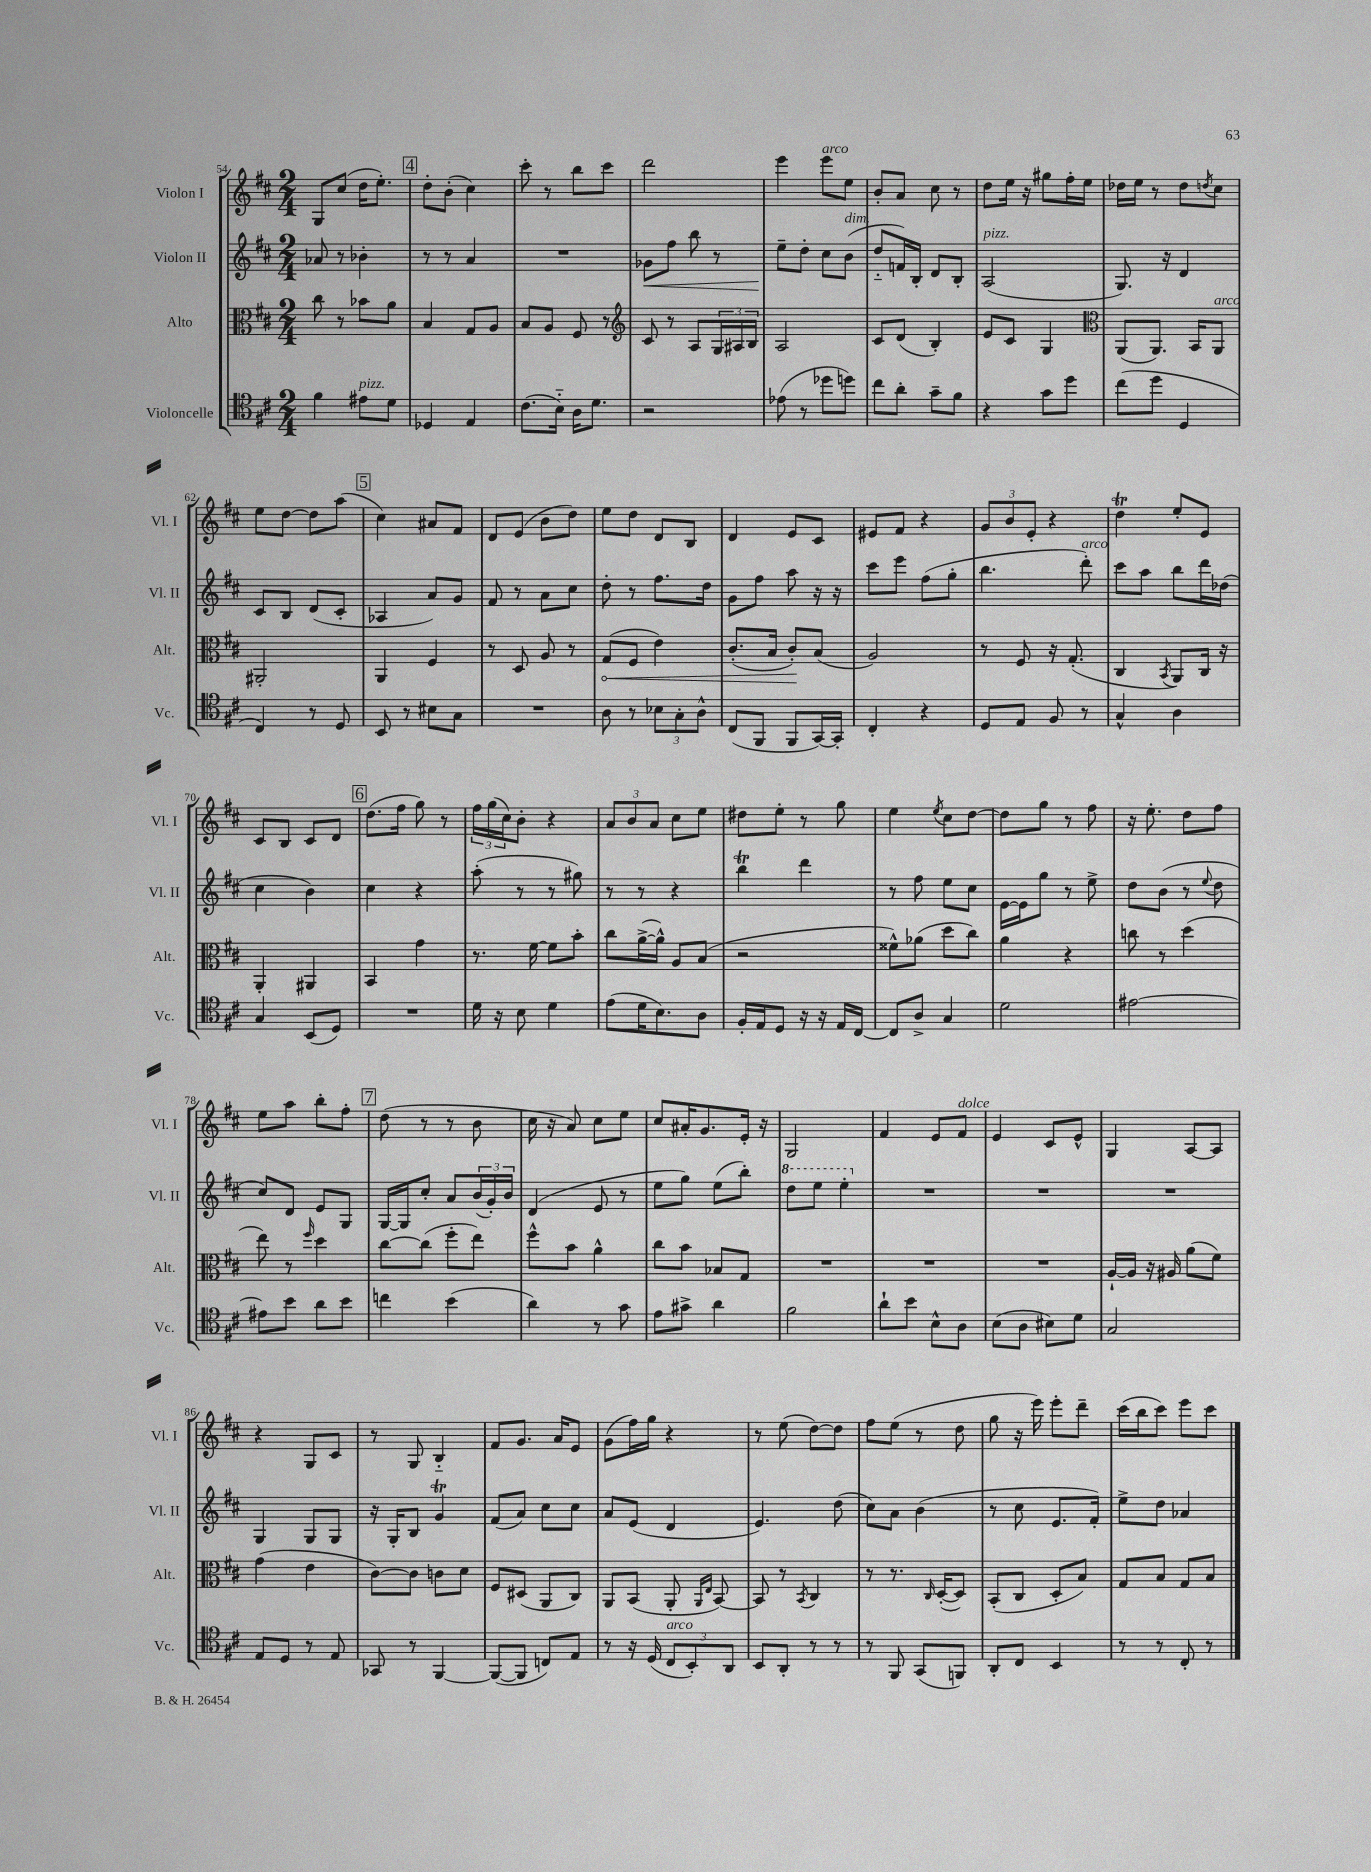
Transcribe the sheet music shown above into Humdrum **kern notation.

**kern	**kern	**dynam	**kern	**dynam	**kern
*part4	*part3	*part3	*part2	*part2	*part1
*staff4	*staff3	*staff3	*staff2	*staff2	*staff1
*I"Violoncelle	*I"Alto	*	*I"Violon II	*	*I"Violon I
*I'Vc.	*I'Alt.	*	*I'Vl. II	*	*I'Vl. I
*clefC4	*clefC3	*	*clefG2	*	*clefG2
*k[f#c#]	*k[f#c#]	*	*k[f#c#]	*	*k[f#c#]
*M2/4	*M2/4	*	*M2/4	*	*M2/4
=54	=54	=54	=54	=54	=54
4f#\	8cc#\	.	8a-X/	.	8G/L
.	8r	.	8r	.	(8cc#/J
!LO:TX:a:i:t=pizz.	!	!	!	!	!
8e#X\L	8b-X\L	.	4b-X'\	.	16dd\KL
.	.	.	.	.	8.ee'\J)
8d\J	8a\J	.	.	.	.
!!LO:REH:place=s1:t=4
=55	=55	=55	=55	=55	=55
4D-X/	4B/	.	8r	.	8dd'\L
.	.	.	8r	.	(8b'\J
4E/	8G/L	.	4a/	.	4cc#\)
.	8A/J	.	.	.	.
=56	=56	=56	=56	=56	=56
(8.c#\L	8B/L	.	2r	.	8ccc#'\
.	8A/J	.	.	.	8r
16B\Jk)	.	.	.	.	.
16A\KL	8F#/	.	.	.	8bb\L
8.d\J	.	.	.	.	.
.	8r	.	.	.	8ccc#\J
=57	=57	=57	=57	=57	=57
*	*clefG2	*	*	*	*
!	!	!	!	!LO:HP:b	!
2r	8c#/	.	8g-X\L	<	2ddd\
.	8r	.	8ff#\J	.	.
.	8A/L	.	8bb\	.	.
.	24G/L	.	8r	.	.
.	24A#X/	.	.	.	.
.	24B/JJ	.	.	.	.
=58	=58	=58	=58	=58	=58
(8e-X\	2A/	.	8ee~\L	.	4eee\
8r	.	.	8dd'\J	[	.
!	!	!	!	!	!LO:TX:a:i:t=arco
8dd-X\L	.	.	8cc#\L	.	8eee\L
!	!	!	!LO:TX:a:i:t=dim.	!	!
8ddn\J)	.	.	(8b\J	.	8ee\J
=59	=59	=59	=59	=59	=59
8cc#\L	8c#/L	.	8dd/L	.	8b'/L
8a'\J	(8d/J	.	16fn/L)	.	8a/J
.	.	.	16B'/JJ	.	.
8g~\L	4B'/)	.	8d/L	.	8cc#\
8f#\J	.	.	8B'/J	.	8r
=60	=60	=60	=60	=60	=60
!	!	!	!LO:TX:a:i:t=pizz.	!	!
4r	8e/L	.	(2A/	.	8dd\L
.	8c#/J	.	.	.	16ee\Jk
.	.	.	.	.	16r
8g\L	4G/	.	.	.	8gg#X\L
8dd\J	.	.	.	.	16ff#'\L
.	.	.	.	.	16ee\JJ
=61	=61	=61	=61	=61	=61
*	*clefC3	*	*	*	*
(8cc#\L	(8AA/L	.	8.G/)	.	16dd-X\LL
.	.	.	.	.	16ee\JJ
8dd\J	8.AA/J)	.	.	.	8r
.	.	.	16r	.	.
4D/	.	.	4d/	.	8dd-\L
.	16BB/KL	.	.	.	.
.	.	.	.	.	8qddn/
!	!LO:TX:a:i:t=arco	!	!	!	!
.	8AA/J	.	.	.	8cc#\J
!!LO:LB:g=z
=62	=62	=62	=62	=62	=62
4C#/)	2AA#X'/	.	8c#/L	.	8ee\L
.	.	.	8B/J	.	[8dd\J
8r	.	.	(8d/L	.	8dd\L]
8D/	.	.	8c#'/J	.	(8aa\J
!!LO:REH:place=s1:t=5
=63	=63	=63	=63	=63	=63
8BB/	4AA/	.	4A-X/	.	4cc#\)
8r	.	.	.	.	.
8B#X\L	4F#/	.	8a/L)	.	8a#X/L
8G\J	.	.	8g/J	.	8f#/J
=64	=64	=64	=64	=64	=64
2r	8r	.	8f#/	.	8d/L
.	8D/	.	8r	.	(8e/J
.	8A/	.	8a\L	.	8b\L
.	8r	.	8cc#\J	.	8dd\J)
=65	=65	=65	=65	=65	=65
!	!	!LO:HP:b	!	!	!
8A\	(8G/L	<	8dd'\	.	8ee\L
8r	8F#/J	.	8r	.	8dd\J
12B-X\L	4e\)	.	8.ff#\L	.	8d/L
12G'\	.	.	.	.	.
.	.	.	.	.	8B/J
12A^^\J	.	.	.	.	.
.	.	.	16dd\Jk	.	.
=66	=66	=66	=66	=66	=66
(8C#/L	(8.c#'/L	.	8g\L	.	4d/
8FF#/J	.	.	8ff#\J	.	.
.	16B/Jk	.	.	.	.
8FF#/L	8c#'/L)	.	8aa\	.	8e/L
[16GG/L)	(8B/J	[	16r	.	8c#/J
16GG'/JJ]	.	.	16r	.	.
=67	=67	=67	=67	=67	=67
4C#'/	2A/)	.	8ccc#\L	.	8e#X/L
.	.	.	8eee\J	.	8f#/J
4r	.	.	(8ff#\L	.	4r
.	.	.	8gg'\J	.	.
=68	=68	=68	=68	=68	=68
8D/L	8r	.	4.bb\	.	12g/L
.	.	.	.	.	12b/
8E/J	8F#/	.	.	.	.
.	.	.	.	.	12e'/J
8F#/	16r	.	.	.	4r
.	(8.G'/	.	.	.	.
!	!	!	!LO:TX:a:i:t=arco	!	!
8r	.	.	8ddd'\)	.	.
=69	=69	=69	=69	=69	=69
4G^^/	4C#/	.	8ccc#\L	.	4ddT\
.	.	.	8aa\J	.	.
.	8qBB/	.	.	.	.
4A\	8AA/L)	.	8bb\L	.	8ee'/L
.	16C#/Jk	.	16ddd\L	.	8e/J
.	16r	.	(16dd-X\JJ	.	.
!!LO:LB:g=z
=70	=70	=70	=70	=70	=70
4G/	4AA'/	.	4cc#\	.	8c#/L
.	.	.	.	.	8B/J
(8BB/L	4AA#X/	.	4b\)	.	8c#/L
8D/J)	.	.	.	.	8d/J
!!LO:REH:place=s1:t=6
=71	=71	=71	=71	=71	=71
2r	4BB/	.	4cc#\	.	(8.dd\L
.	.	.	.	.	16ff#\Jk
.	4g\	.	4r	.	8gg\)
.	.	.	.	.	8r
=72	=72	=72	=72	=72	=72
16d\	8.r	.	(8aa'\	.	24ff#\LL
.	.	.	.	.	(24gg\
16r	.	.	.	.	.
.	.	.	.	.	24cc#\J)
8B\	.	.	8r	.	8b'\J
.	[16f#\	.	.	.	.
4d\	8f#\L]	.	8r	.	4r
.	8b'\J	.	8gg#X\)	.	.
=73	=73	=73	=73	=73	=73
(8e\L	8cc#\L	.	8r	.	12a/L
.	.	.	.	.	12b/
16d\K	([16a^\L	.	8r	.	.
.	.	.	.	.	12a/J
8.B\)	16a^^\JJ])	.	.	.	.
.	8A/L	.	4r	.	8cc#\L
8A\J	(8B/J	.	.	.	8ee\J
=74	=74	=74	=74	=74	=74
16F#'/LL	2r	.	4bbT\	.	8dd#X\L
16E/J	.	.	.	.	.
8D/J	.	.	.	.	8ee'\J
16r	.	.	4ddd\	.	8r
16r	.	.	.	.	.
16E/LL	.	.	.	.	8gg\
[16C#/JJ	.	.	.	.	.
=75	=75	=75	=75	=75	=75
8C#/L]	8f##X^^\L)	.	8r	.	4ee\
8A^/J	(8a-X\J	.	8ff#\	.	.
.	.	.	.	.	8qee/
4G/	8dd\L	.	8ee\L	.	8cc#\L
.	8cc#\J)	.	8cc#\J	.	[8dd\J
=76	=76	=76	=76	=76	=76
2d\	4a\	.	[16e\LL	.	8dd\L]
.	.	.	16e\J]	.	.
.	.	.	8gg\J	.	8gg\J
.	4r	.	8r	.	8r
.	.	.	8ee^\	.	8ff#\
=77	=77	=77	=77	=77	=77
[2e#X\	8ccn\	.	8dd\L	.	16r
.	.	.	.	.	8.ee'\
.	8r	.	(8b\J	.	.
.	(4dd\	.	8r	.	8dd\L
.	.	.	8qqee/	.	.
.	.	.	8dd\	.	8ff#\J
!!LO:LB:g=z
=78	=78	=78	=78	=78	=78
8e#X\L]	8ee\)	.	8cc#/L)	.	8ee\L
8b\J	8r	.	8d/J	.	8aa\J
.	16qqff#/	.	.	.	.
8a\L	4dd\	.	8e/L	.	8bb'\L
8b\J	.	.	8G/J	.	8ff#'\J
!!LO:REH:place=s1:t=7
=79	=79	=79	=79	=79	=79
4ccn\	[8cc#\L	.	[16G/LL	.	(8dd\
.	.	.	16G/J]	.	.
.	(8cc#\J]	.	8cc#'/J	.	8r
(4b\	8ff#'\L	.	8a/L	.	8r
.	8ee\J)	.	(24b/L	.	8b\
.	.	.	24g'/)	.	.
.	.	.	24b/JJ	.	.
=80	=80	=80	=80	=80	=80
4a\)	8ff#^^\L	.	(4d/	.	16cc#\
.	.	.	.	.	16r
.	8b\J	.	.	.	8a/)
8r	4a^^\	.	8e/	.	8cc#\L
8g\	.	.	8r	.	8ee\J
=81	=81	=81	=81	=81	=81
8e\L	8cc#\L	.	8ee\L	.	8cc#/L
8g#X^\J	8b\J	.	8gg\J)	.	16a#X'/K
.	.	.	.	.	8.g/
4a\	8B-X/L	.	(8ee\L	.	.
.	8G/J	.	8bb'\J)	.	16e'/Jk
.	.	.	.	.	16r
=82	=82	=82	=82	=82	=82
*	*	*	*8va	*	*
2f#\	2r	.	8ddd\L	.	2G/
.	.	.	8eee\J	.	.
.	.	.	4eee'\	.	.
=83	=83	=83	=83	=83	=83
*	*	*	*X8va	*	*
8a`\L	2r	.	2r	.	4f#/
8b\J	.	.	.	.	.
8B^^\L	.	.	.	.	8e/L
!	!	!	!	!	!LO:TX:a:i:t=dolce
8A\J	.	.	.	.	8f#/J
=84	=84	=84	=84	=84	=84
(8B\L	2r	.	2r	.	4e/
8A\J	.	.	.	.	.
8B#X\L)	.	.	.	.	8c#/L
8d\J	.	.	.	.	8e^^/J
=85	=85	=85	=85	=85	=85
2G/	[16A`/LL	.	2r	.	4G/
.	16A/JJ]	.	.	.	.
.	16r	.	.	.	.
.	16A#X/	.	.	.	.
.	(8a\L	.	.	.	[8A/L
.	8f#\J)	.	.	.	8A/J]
!!LO:LB:g=z
=86	=86	=86	=86	=86	=86
8E/L	(4g\	.	4G/	.	4r
8D/J	.	.	.	.	.
8r	4e\	.	8G/L	.	8G/L
8E/	.	.	8G/J	.	8c#/J
=87	=87	=87	=87	=87	=87
8GG-X/	[8c#\L)	.	16r	.	8r
.	.	.	16G'/KL	.	.
8r	8c#\J]	.	8B/J	.	8G/
[4FF#/	8cn\L	.	4gT/	.	4B/
.	8d\J	.	.	.	.
=88	=88	=88	=88	=88	=88
(8FF#/L_	8F#/L	.	(8f#/L	.	8f#/L
8FF#/J]	(8D#X/J	.	8a/J)	.	8.g/J
8Cn/L)	8AA/L	.	8cc#\L	.	.
.	.	.	.	.	16a/KL
8E/J	8C#/J)	.	8cc#\J	.	8e/J
=89	=89	=89	=89	=89	=89
8r	8AA/L	.	8a/L	.	(8g\L
16r	(8BB/J	.	(8e/J	.	16ff#\L)
(16D/	.	.	.	.	16gg\JJ
!LO:TX:a:i:t=arco	!	!	!	!	!
12C#/L	8AA'/	.	4d/	.	4r
12BB'/)	.	.	.	.	.
.	16qqAA/LL	.	.	.	.
.	16qqE/JJ	.	.	.	.
.	[8BB/)	.	.	.	.
12AA/J	.	.	.	.	.
=90	=90	=90	=90	=90	=90
8BB/L	8BB/]	.	4.e/)	.	8r
8AA'/J	8r	.	.	.	(8ee\
.	8qBB/	.	.	.	.
8r	4C#/	.	.	.	[8dd\L)
8r	.	.	(8dd\	.	8dd\J]
=91	=91	=91	=91	=91	=91
8r	8r	.	8cc#\L)	.	8ff#\L
8FF#/	8.r	.	8a\J	.	(8ee\J
(8GG/L	.	.	(4b\	.	8r
.	16qqC#/	.	.	.	.
.	([16D'/KL	.	.	.	.
8FFn/J)	8D/J])	.	.	.	8dd\
=92	=92	=92	=92	=92	=92
8AA'/L	(8BB'/L	.	8r	.	8gg\
8C#/J	8C#/J	.	8cc#\	.	16r
.	.	.	.	.	16eee\)
4BB/	8D'/L	.	8.e/L	.	8eee'\L
.	8B/J)	.	.	.	8ddd~\J
.	.	.	16f#'/Jk)	.	.
=93	=93	=93	=93	=93	=93
8r	8G/L	.	8ee^\L	.	(16ccc#\LL
.	.	.	.	.	16bb\J
8r	8B/J	.	8dd\J	.	8ccc#\J)
8C#'/	8G/L	.	4a-X/	.	8eee\L
8r	8B/J	.	.	.	8ccc#\J
==	==	==	==	==	==
*-	*-	*-	*-	*-	*-
